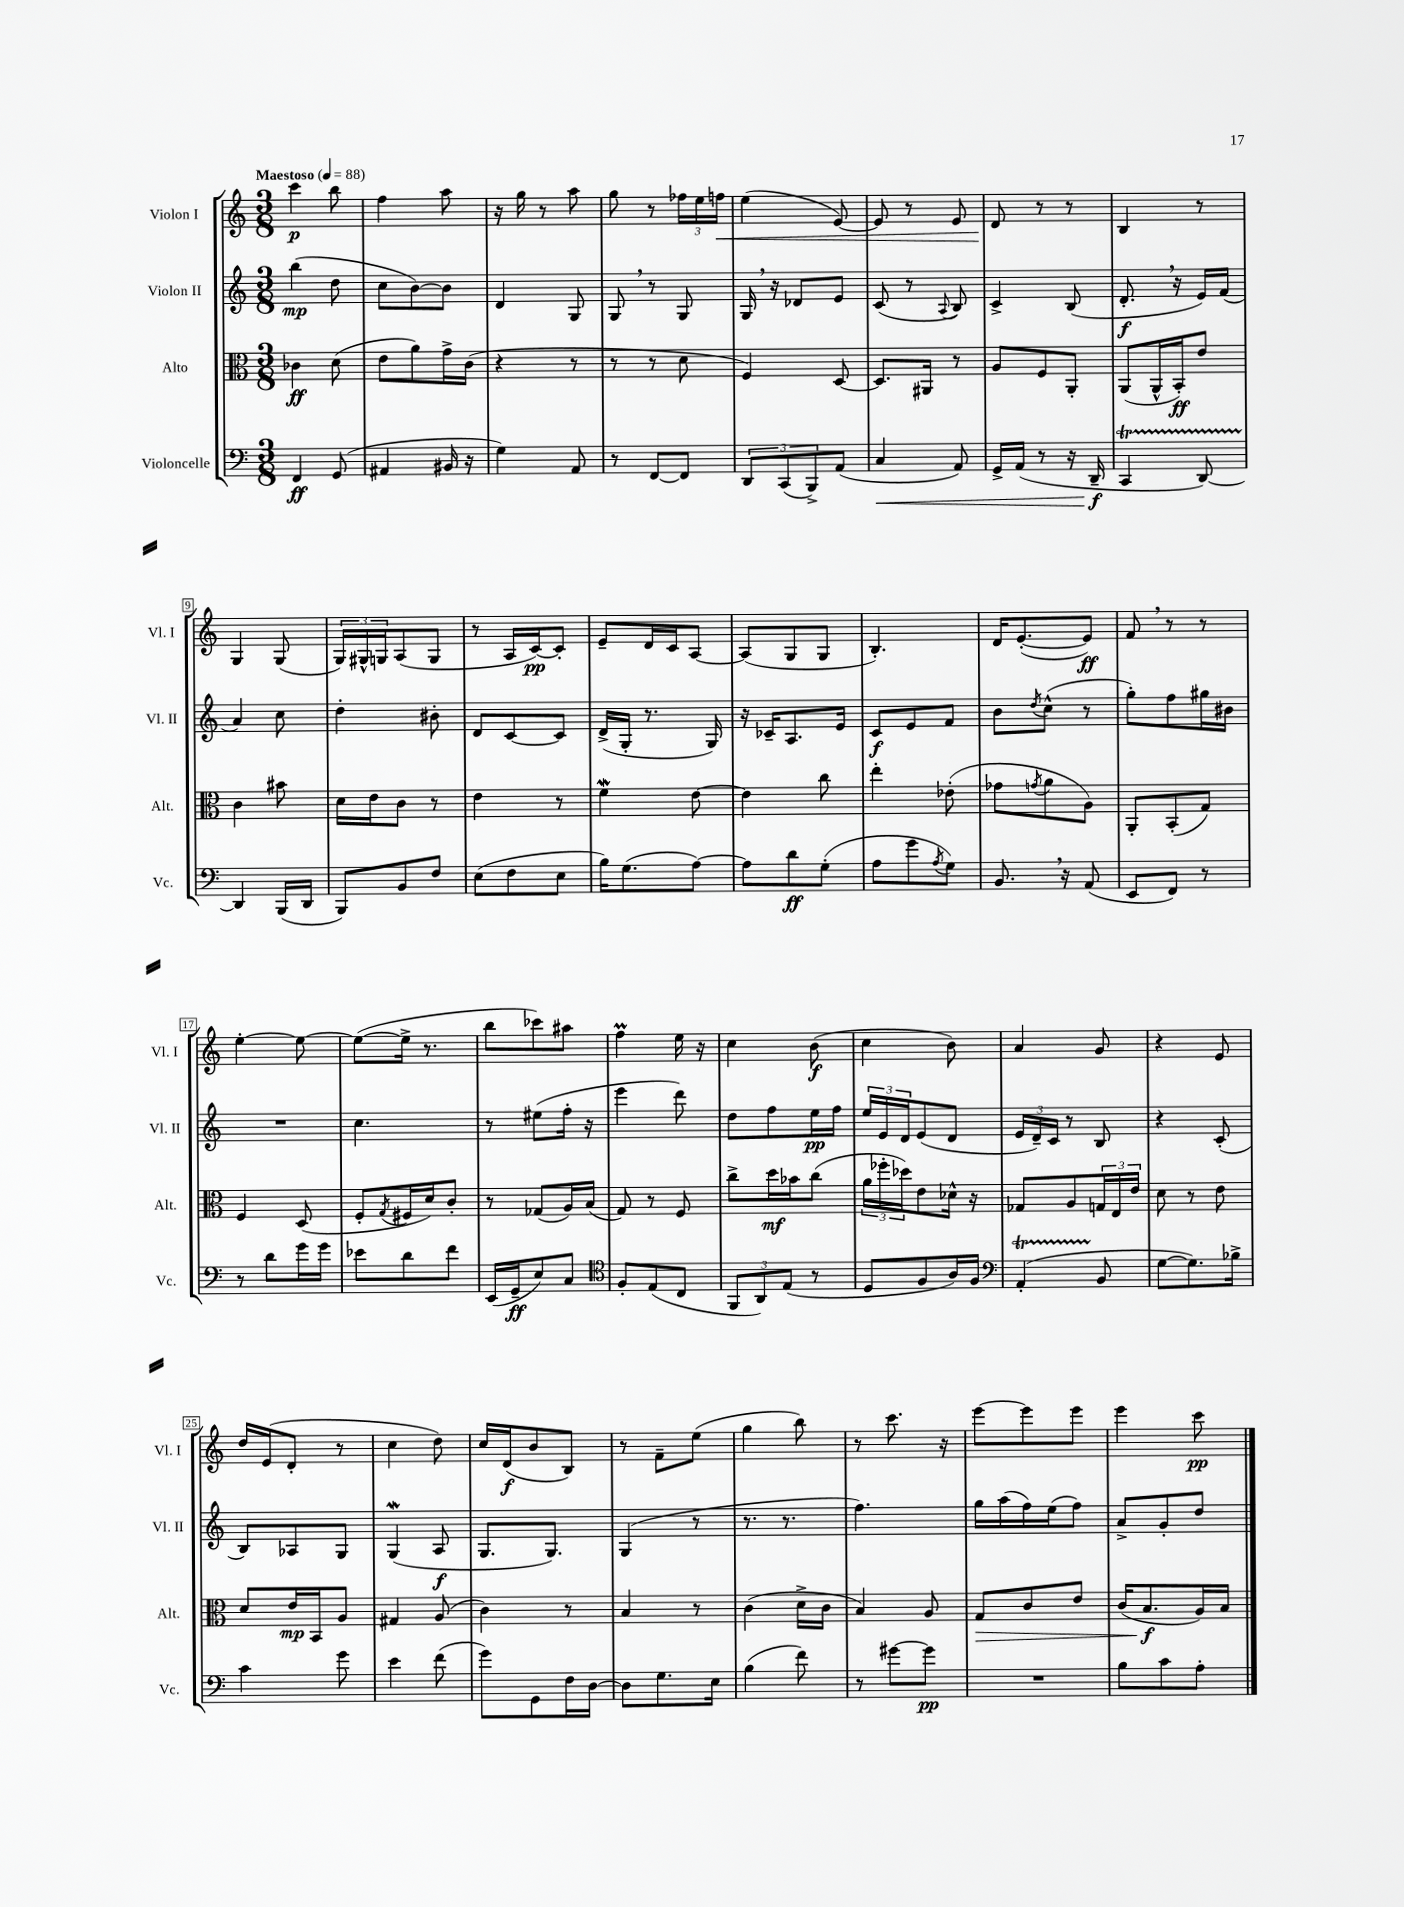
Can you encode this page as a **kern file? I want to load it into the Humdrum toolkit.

**kern	**dynam	**kern	**dynam	**kern	**dynam	**kern	**dynam
*part4	*part4	*part3	*part3	*part2	*part2	*part1	*part1
*staff4	*staff4	*staff3	*staff3	*staff2	*staff2	*staff1	*staff1
*I"Violoncelle	*	*I"Alto	*	*I"Violon II	*	*I"Violon I	*
*I'Vc.	*	*I'Alt.	*	*I'Vl. II	*	*I'Vl. I	*
*clefF4	*	*clefC3	*	*clefG2	*	*clefG2	*
*k[]	*	*k[]	*	*k[]	*	*k[]	*
*M3/8	*	*M3/8	*	*M3/8	*	*M3/8	*
*MM88	*	*MM88	*	*MM88	*	*MM88	*
=1	=1	=1	=1	=1	=1	=1	=1
!	!	!	!	!	!	!LO:TX:a:B:t=Maestoso	!
4FF/	ff	4c-X\	ff	(4bb\	mp	4ccc\	p
(8GG/	.	(8d\	.	8dd\	.	8bb\	.
=2	=2	=2	=2	=2	=2	=2	=2
4AA#X/	.	8e\L	.	8cc\L	.	4ff\	.
.	.	8a\)	.	[8b\)	.	.	.
16BB#X/	.	16g^\L	.	8b\J]	.	8aa\	.
16r	.	(16c\JJ	.	.	.	.	.
=3	=3	=3	=3	=3	=3	=3	=3
4G\)	.	4r	.	4d/	.	16r	.
.	.	.	.	.	.	16gg\	.
.	.	.	.	.	.	8r	.
8AA/	.	8r	.	8G/	.	8aa\	.
=4	=4	=4	=4	=4	=4	=4	=4
8r	.	8r	.	8G,/	.	8gg\	.
[8FF/L	.	8r	.	8r	.	8r	.
8FF/J]	.	8d\	.	8G/	.	24ff-X\LL	.
.	.	.	.	.	.	24ee\	.
!	!	!	!	!	!	!	!LO:HP:b
.	.	.	.	.	.	24ffn\JJ	<
=5	=5	=5	=5	=5	=5	=5	=5
12DD/L	.	4F/)	.	16G,/	.	(4ee\	.
.	.	.	.	16r	.	.	.
(12CC/	.	.	.	.	.	.	.
.	.	.	.	8d-X/L	.	.	.
12BBB^/)	.	.	.	.	.	.	.
(8AA/J	.	[8D/	.	8e/J	.	[8e/)	.
=6	=6	=6	=6	=6	=6	=6	=6
!	!LO:HP:b	!	!	!	!	!	!
4C/	<	8.D/L]	.	(8c/	.	8e/]	.
.	.	.	.	8r	.	8r	.
.	.	16AA#X/Jk	.	.	.	.	.
.	.	.	.	8qqA/	.	.	.
8AA/)	.	8r	.	8B/)	.	8e/	.
=7	=7	=7	=7	=7	=7	=7	=7
16GG^/LL	.	8A/L	.	4c^/	.	8d/	.
(16AA/JJ	.	.	.	.	.	.	.
8r	.	8F/	.	.	.	8r	[
16r	.	8AA'/J	.	(8B/	.	8r	.
16DD~/	f	.	.	.	.	.	.
.	[	.	.	.	.	.	.
=8	=8	=8	=8	=8	=8	=8	=8
4CCT/	.	(8AA/L	.	8.d',/	f	4B/	.
.	.	16AA^^/L	.	.	.	.	.
.	.	16BB'/J)	ff	16r	.	.	.
[8DDTTT/)	.	8e/J	.	16e/LL)	.	8r	.
.	.	.	.	(16f/JJ	.	.	.
!!LO:LB:g=z
=9	=9	=9	=9	=9	=9	=9	=9
4DD/]	.	4c\	.	4a/)	.	4G/	.
(16BBB/LL	.	8b#X\	.	8cc\	.	(8G/	.
16DD/JJ	.	.	.	.	.	.	.
=10	=10	=10	=10	=10	=10	=10	=10
8BBB/L)	.	16d\LL	.	4dd'\	.	24G/LL)	.
.	.	.	.	.	.	24G#X^^/	.
.	.	16e\J	.	.	.	.	.
.	.	.	.	.	.	24Gn/J	.
8BB/	.	8c\J	.	.	.	(8A/	.
8F/J	.	8r	.	8b#X'\	.	8G/J	.
=11	=11	=11	=11	=11	=11	=11	=11
(8E\L	.	4e\	.	8d/L	.	8r	.
8F\	.	.	.	[8c/	.	16A/LL	.
.	.	.	.	.	.	[16c/J)	pp
8E\J	.	8r	.	8c/J]	.	8c'/J]	.
=12	=12	=12	=12	=12	=12	=12	=12
16B\KL)	.	4fw\	.	(16d^/LL	.	8e~/L	.
(8.G\	.	.	.	16G'/JJ	.	.	.
.	.	.	.	8.r	.	16d/L	.
.	.	.	.	.	.	16c/J	.
[8A\J)	.	[8e\	.	.	.	[8A/J	.
.	.	.	.	16G/)	.	.	.
=13	=13	=13	=13	=13	=13	=13	=13
8A\L]	.	4e\]	.	16r	.	(8A/L]	.
.	.	.	.	16c-X~/KL	.	.	.
8d\	ff	.	.	8.A/	.	8G/	.
(8G'\J	.	8cc\	.	.	.	8G/J	.
.	.	.	.	16e/Jk	.	.	.
=14	=14	=14	=14	=14	=14	=14	=14
8A\L	.	4ee'\	.	8c/L	f	4.B'/)	.
8g\	.	.	.	8e/	.	.	.
8qA/	.	.	.	.	.	.	.
8G\J)	.	(8e-X'\	.	8f/J	.	.	.
=15	=15	=15	=15	=15	=15	=15	=15
8.BB,/	.	8g-X\L	.	8b\L	.	16d/KL	.
.	.	.	.	.	.	([8.e'/	.
.	.	8qgn/	.	8qdd/	.	.	.
.	.	8a\	.	(8cc^^\J	.	.	.
16r	.	.	.	.	.	.	.
(8AA/	.	8A\J)	.	8r	.	8e/J])	ff
=16	=16	=16	=16	=16	=16	=16	=16
8EE/L	.	8AA'/L	.	8gg'\L)	.	8f,/	.
8FF/J)	.	(8BB'/	.	8ff\	.	8r	.
8r	.	8G/J)	.	16gg#X\L	.	8r	.
.	.	.	.	16b#X\JJ	.	.	.
!!LO:LB:g=z
=17	=17	=17	=17	=17	=17	=17	=17
8r	.	4F/	.	4.r	.	[4ee'\	.
8d\L	.	.	.	.	.	.	.
16g\L	.	(8D/	.	.	.	8ee\_	.
16g\JJ	.	.	.	.	.	.	.
=18	=18	=18	=18	=18	=18	=18	=18
8e-X\L	.	8F'/L	.	4.cc\	.	(8ee\L_	.
.	.	8qG/	.	.	.	.	.
8d\	.	16F#X/L	.	.	.	16ee^\Jk]	.
.	.	16d/J)	.	.	.	8.r	.
8f\J	.	8c'/J	.	.	.	.	.
=19	=19	=19	=19	=19	=19	=19	=19
(16EE/LL	.	8r	.	8r	.	8bb\L	.
16GG~/J	ff	.	.	.	.	.	.
8E/)	.	(8G-X/L	.	(8ee#X\L	.	8ccc-X\)	.
8C/J	.	16A/L)	.	16ff'\Jk	.	8aa#X\J	.
.	.	(16B/JJ	.	16r	.	.	.
=20	=20	=20	=20	=20	=20	=20	=20
*clefC4	*	*	*	*	*	*	*
8F'/L	.	8G/)	.	4eee\	.	4ffM\	.
(8E/	.	8r	.	.	.	.	.
8C/J	.	8F/	.	8ddd\)	.	16ee\	.
.	.	.	.	.	.	16r	.
=21	=21	=21	=21	=21	=21	=21	=21
12FF/L	.	8cc^\L	.	8dd\L	.	4cc\	.
12AA/)	.	.	.	.	.	.	.
.	.	16dd\L	mf	8ff\	.	.	.
(12E/J	.	.	.	.	.	.	.
.	.	16b-X\J	.	.	.	.	.
8r	.	(8cc\J	.	16ee\L	pp	(8b\	f
.	.	.	.	16ff\JJ	.	.	.
=22	=22	=22	=22	=22	=22	=22	=22
8D/L	.	24a\LL	.	24ee/LL	.	4cc\	.
.	.	24ff-X'\	.	24e/	.	.	.
.	.	24dd-X\J)	.	24d/J	.	.	.
8F/	.	8e\	.	(8e/	.	.	.
16A/L)	.	16d-X^^\Jk	.	8d/J	.	8b\)	.
16F/JJ	.	16r	.	.	.	.	.
=23	=23	=23	=23	=23	=23	=23	=23
*clefF4	*	*	*	*	*	*	*
(4AAT'/	.	8G-X/L	.	24e/LL	.	4a/	.
.	.	.	.	24d~/)	.	.	.
.	.	.	.	24c/JJ	.	.	.
.	.	8A/	.	8r	.	.	.
8BB/	.	24Gn/L	.	8B/	.	8g/	.
.	.	24E/	.	.	.	.	.
.	.	24e/JJ	.	.	.	.	.
=24	=24	=24	=24	=24	=24	=24	=24
[8G\L	.	8d\	.	4r	.	4r	.
8.G\])	.	8r	.	.	.	.	.
.	.	8e\	.	(8c'/	.	8e/	.
16B-X^\Jk	.	.	.	.	.	.	.
!!LO:LB:g=z
=25	=25	=25	=25	=25	=25	=25	=25
4c\	.	8d/L	.	8B/L)	.	16dd/LL	.
.	.	.	.	.	.	(16e/J	.
.	.	16e/L	mp	8A-X/	.	8d'/J	.
.	.	16BB/J	.	.	.	.	.
8g\	.	8A/J	.	8G/J	.	8r	.
=26	=26	=26	=26	=26	=26	=26	=26
4e\	.	4G#X/	.	(4GW/	.	4cc\	.
(8f\	.	(8A/	.	8A/	f	8dd\)	.
=27	=27	=27	=27	=27	=27	=27	=27
8g\L)	.	4c\)	.	8.G/L	.	16cc/LL	.
.	.	.	.	.	.	(16d/J	f
8GG\	.	.	.	.	.	8b/	.
.	.	.	.	8.G/J)	.	.	.
16F\L	.	8r	.	.	.	8B/J)	.
[16D\JJ	.	.	.	.	.	.	.
=28	=28	=28	=28	=28	=28	=28	=28
8D\L]	.	4B/	.	(4G/	.	8r	.
8.G\	.	.	.	.	.	8f~\L	.
.	.	8r	.	8r	.	(8ee\J	.
16E\Jk	.	.	.	.	.	.	.
=29	=29	=29	=29	=29	=29	=29	=29
(4B\	.	(4c\	.	8.r	.	4gg\	.
.	.	.	.	8.r	.	.	.
8f\)	.	16d^\LL	.	.	.	8bb\)	.
.	.	16c\JJ	.	.	.	.	.
=30	=30	=30	=30	=30	=30	=30	=30
8r	.	4B/)	.	4.ff\)	.	8r	.
[8g#X\L	.	.	.	.	.	8.ccc\	.
8g#\J]	pp	8A/	.	.	.	.	.
.	.	.	.	.	.	16r	.
=31	=31	=31	=31	=31	=31	=31	=31
!	!	!	!LO:HP:b	!	!	!	!
4.r	.	8G/L	>	16gg\LL	.	[8eee\L	.
.	.	.	.	(16aa\	.	.	.
.	.	8c/	.	16ff\)	.	8eee\]	.
.	.	.	.	(16ee\J	.	.	.
.	.	8e/J	.	8ff\J)	.	8eee\J	.
=32	=32	=32	=32	=32	=32	=32	=32
8B\L	.	(16c/KL	.	8a^/L	.	4eee\	.
.	.	8.B/	f	.	.	.	.
8c\	.	.	.	8g'/	.	.	.
8A'\J	.	16A/L)	]	8dd/J	.	8ccc\	pp
.	.	16B/JJ	.	.	.	.	.
==	==	==	==	==	==	==	==
*-	*-	*-	*-	*-	*-	*-	*-
